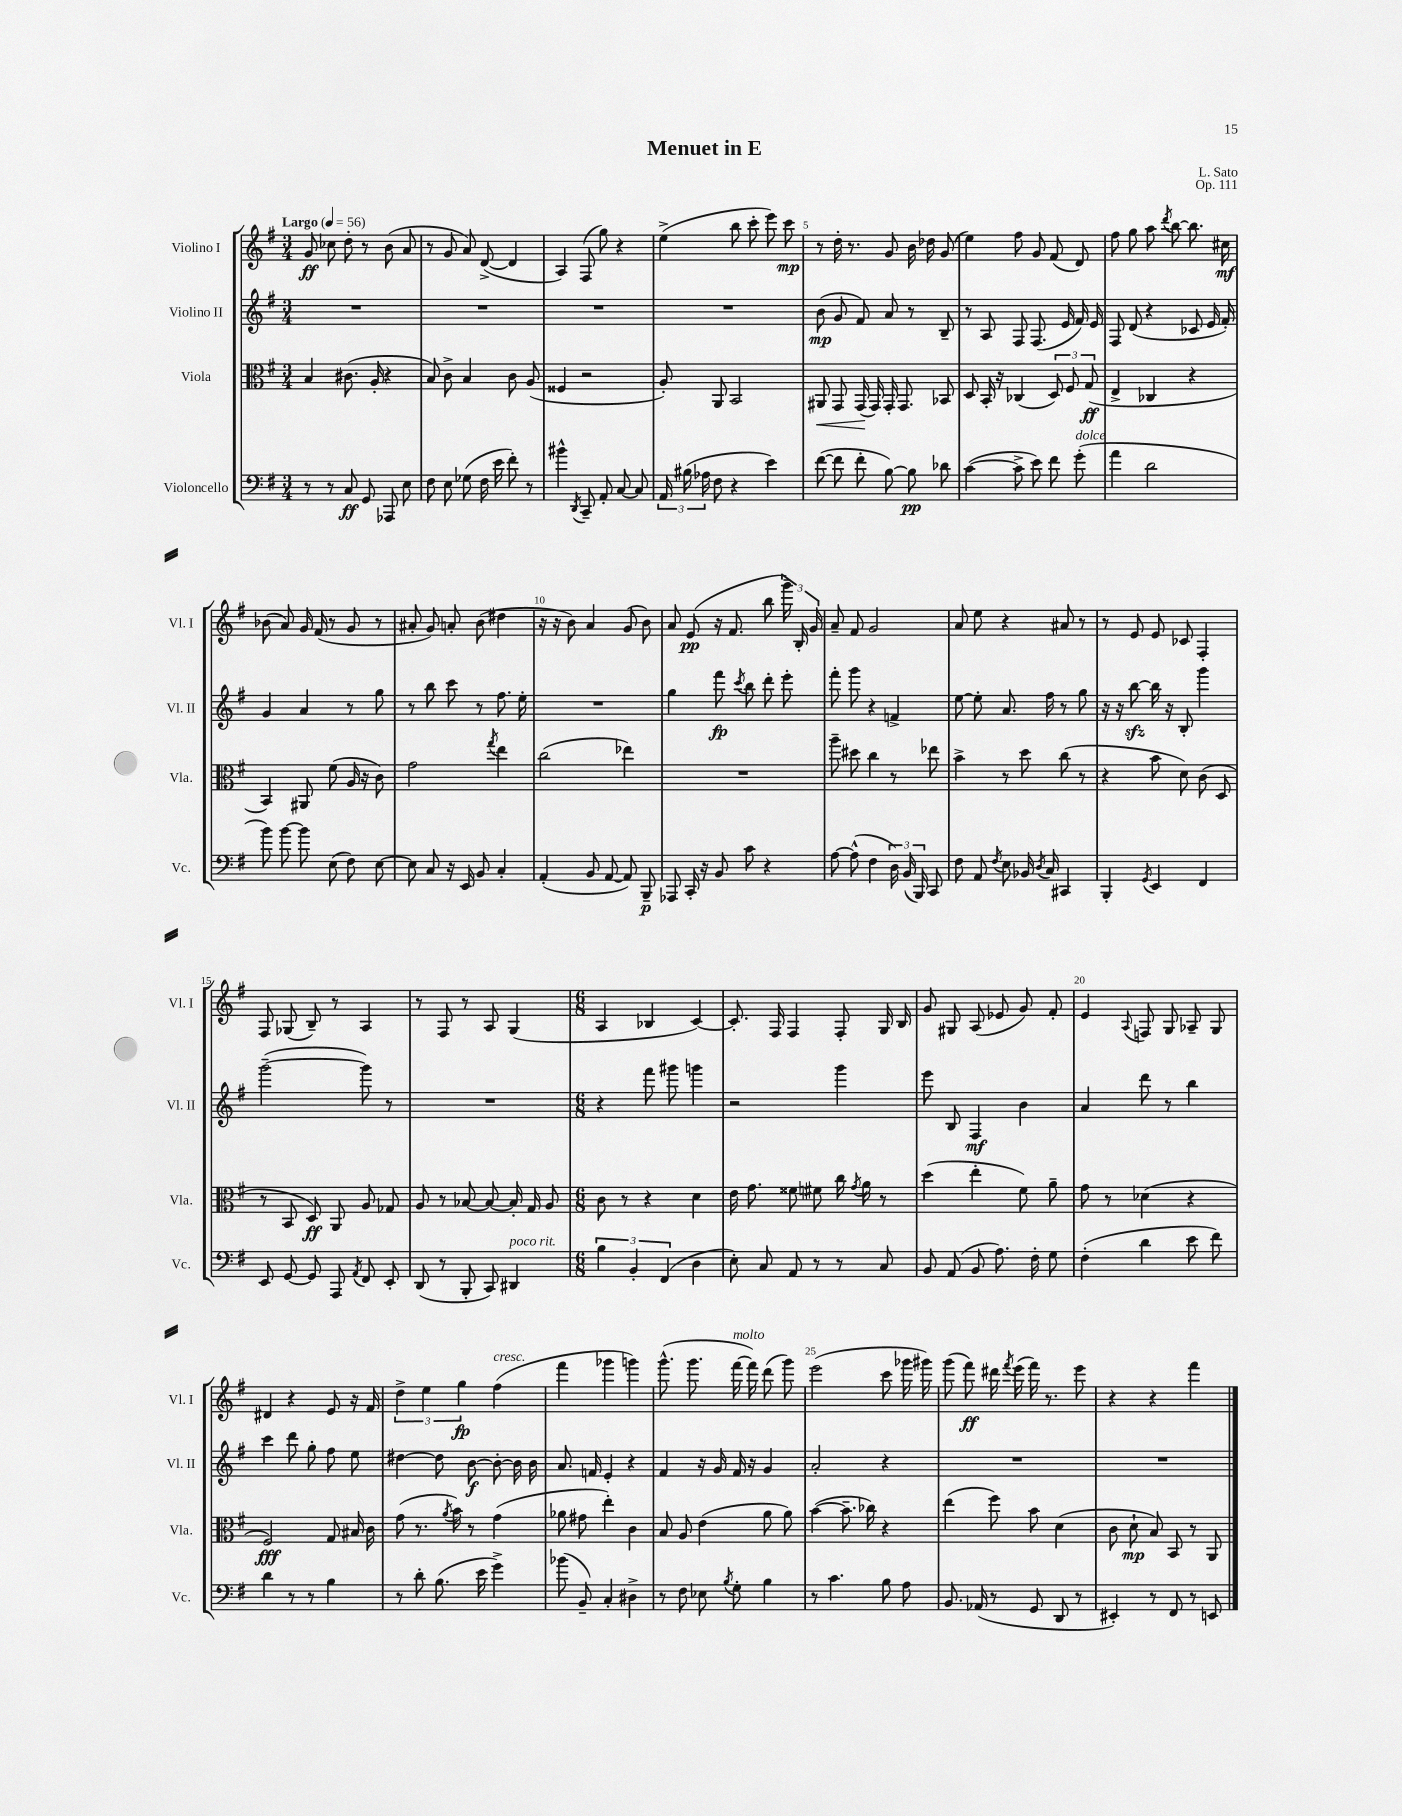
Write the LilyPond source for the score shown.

\header { title = "Menuet in E" composer = "L. Sato" opus = "Op. 111" }
<<
\new StaffGroup <<
\new Staff = "s0" \with { instrumentName = "Violino I" shortInstrumentName = "Vl. I" } {
    \clef treble \key g \major \numericTimeSignature \time 3/4 \tempo "Largo" 4 = 56
    \autoBeamOff g'8\ff ces''8 d''8-. r8 b'8( a'8 |
    r8 g'8 a'8) d'8~->( d'4 |
    a4) fis8( g''8) r4 |
    e''4->( b''8 c'''8-. e'''8) c'''8\mp |
    r8 d''16-. r8. g'8 b'16 des''16 g'8( |
    e''4) fis''8 g'8 fis'8( d'8) |
    fis''8 g''8 a''8 \acciaccatura { d'''8 } b''8~ b''8. cis''16\mf |
    bes'8( a'8) g'16 fis'16( r8 g'8 r8 |
    ais'8-. g'8) a'8-. b'8( dis''4 |
    r16 r16 b'8) a'4 g'8( b'8) |
    a'8 e'8\pp( r16 fis'8. b''8 \tuplet 3/2 { g'''16--) b16-. g'16 } |
    a'8-- fis'8 g'2 |
    a'8 e''8 r4 ais'8 r8 |
    r8 e'8 e'8 ces'8 fis4-. |
    fis8 ges8( b8--) r8 a4 |
    r8 fis8 r8 a8 g4( |
    \numericTimeSignature \time 6/8 a4 bes4 c'4~) |
    c'8.-. fis16 fis4 fis8-. g16 b16 |
    g'8 gis8 a8( ees'8 g'8) fis'8-. |
    e'4 \appoggiatura { a8 } f8 g8 aes8-- g8 |
    dis'4 r4 e'8 r16 fis'16 |
    \tuplet 3/2 { d''4-> e''4 g''4\fp } fis''4^\markup { \italic "cresc." }( |
    fis'''4 ges'''4 g'''4) |
    g'''8.-^( g'''8. fis'''16~^\markup { \italic "molto" } fis'''16) d'''8( g'''8) |
    e'''2( c'''8 ges'''16 gis'''16) |
    g'''8( fis'''8\ff) dis'''16 \acciaccatura { fis'''8 } e'''16( fis'''16) r8. e'''8 |
    r4 r4 fis'''4 \bar "|." |
}
\new Staff = "s1" \with { instrumentName = "Violino II" shortInstrumentName = "Vl. II" } {
    \clef treble \key g \major \numericTimeSignature \time 3/4
    \autoBeamOff R2. |
    R2. |
    R2. |
    R2. |
    b'8\mp( g'8 fis'8) a'8 r8 b8-- |
    r8 a8 fis8 fis8.( e'16 fis'16) e'16 |
    fis8 d'8( r4 ces'8 e'16 fis'16-.) |
    g'4 a'4 r8 g''8 |
    r8 b''8 c'''8 r8 fis''8. e''16-. |
    R2. |
    g''4 fis'''8\fp \acciaccatura { c'''8 } b''8 d'''8-. e'''8-. |
    fis'''8-. g'''8 r4 f'4-> |
    e''8~ e''8-. a'8. fis''16 r8 g''8 |
    r16 r16 b''8~\sfz b''16 r16 b8-. g'''4 |
    g'''2~--( g'''8) r8 |
    R2. |
    \numericTimeSignature \time 6/8 r4 fis'''8 gis'''8 g'''4 |
    r2 g'''4 |
    e'''8 b8 fis4\mf b'4 |
    a'4 d'''8 r8 b''4 |
    c'''4 d'''8 g''8-. fis''8 e''8 |
    dis''4~ dis''8 b'8~\f b'8~-. b'16 b'16 |
    a'8. f'16 e'4-. r4 |
    fis'4 r16 g'16 fis'16 r16 g'4 |
    a'2-. r4 |
    R2. |
    R2. \bar "|." |
}
\new Staff = "s2" \with { instrumentName = "Viola" shortInstrumentName = "Vla." } {
    \clef alto \key g \major \numericTimeSignature \time 3/4
    \autoBeamOff b4 cis'8.( a16-. r4 |
    b8) c'8-> b4 c'8 a8( |
    fisis4 r2 |
    a8-.) a,8 b,2 |
    ais,8\< g,8 g,16\!( g,16) g,16-. g,8. bes,8 |
    d8 b,16-. r16 ces4( \tuplet 3/2 { d8) fis8 g8\ff( } |
    e4-> ces4 r4 |
    b,4) ais,8 fis'8( a16 r16 c'8) |
    g'2 \acciaccatura { g''8 } e''4 |
    c''2( ees''4) |
    R2. |
    a''8-- dis''8 c''4 r8 ees''8 |
    b'4-> r8 d''8 c''8( r8 |
    r4 b'8 d'8) c'8( d8 |
    r8 b,8 d8\ff) a,8 a8 ges8 |
    a8 r8 bes8~ bes8~ bes16-. g16 a8 |
    \numericTimeSignature \time 6/8 c'8 r8 r4 d'4 |
    e'16 g'8. fisis'8 fis'8 c''16 \acciaccatura { g'8 } a'16 r8 |
    d''4( e''4-. fis'8) a'8-- |
    g'8 r8 des'4( r4 |
    fis2\fff) g8 bis16 c'16 |
    g'8( r8. \acciaccatura { a'8 } b'16) r8 g'4( |
    aes'8 gis'8 e''4-.) c'4 |
    b8 a8 e'4( a'8 a'8) |
    b'4~( b'8.-- ces''16) r4 |
    e''4( fis''8) b'8 d'4( |
    c'8 d'8-!\mp b8) b,8 r8 a,8 \bar "|." |
}
\new Staff = "s3" \with { instrumentName = "Violoncello" shortInstrumentName = "Vc." } {
    \clef bass \key g \major \numericTimeSignature \time 3/4
    \autoBeamOff r8 r8 c8\ff g,8 aes,,8 e8 |
    fis8 e8 ges8( fis16 e'16 fis'8-.) r8 |
    bis'4-^ \acciaccatura { d,8 } c,8-- a,8-. c8~ c8 |
    \tuplet 3/2 { a,16 bis16( aes16 } fis8 r4 e'4) |
    fis'8~( fis'8 fis'8-. b8~) b8\pp des'8 |
    c'4~( c'8-> e'8) fis'8 g'8-.^\markup { \italic "dolce" }( |
    a'4 d'2 |
    b'8) b'8~ b'8 e8( fis8) e8~ |
    e8 c8 r16 e,16 b,8 c4-. |
    a,4-.( b,8 a,8~ a,8) b,,8--\p |
    aes,,8 c,16-. r16 b,8 c'8 r4 |
    a8~ a8-^( fis4 \tuplet 3/2 { d16) b,16( b,,16) } c,8 |
    fis8 a,8 \acciaccatura { fis8 } e8 bes,16 \acciaccatura { d8 } c16 cis,4 |
    b,,4-. \acciaccatura { g,8 } e,4 fis,4 |
    e,8 g,8~ g,8 a,,8 \acciaccatura { a,8 } fis,8 e,8-. |
    d,8( r8 b,,8-. c,8) dis,4^\markup { \italic "poco rit." } |
    \numericTimeSignature \time 6/8 \tuplet 3/2 { b4 b,4-. fis,4( } d4 |
    e8-.) c8 a,8 r8 r8 c8 |
    b,8 a,8( b,8 a8.) fis16-. g8 |
    fis4-.( d'4 e'8 fis'8) |
    d'4 r8 r8 b4 |
    r8 d'8-. b8.( e'16 g'4->) |
    bes'8( b,8--) c4-. dis4-> |
    r8 fis8 ees8 \acciaccatura { b8 } g8-. b4 |
    r8 c'4. b8 a8 |
    b,8. aes,16( r8 g,8 d,8 r8 |
    eis,4-.) r8 fis,8 r8 e,8 \bar "|." |
}
>>
>>
\layout { \context { \Score \override BarNumber.break-visibility = ##(#f #t #t) barNumberVisibility = #(every-nth-bar-number-visible 5) } }
